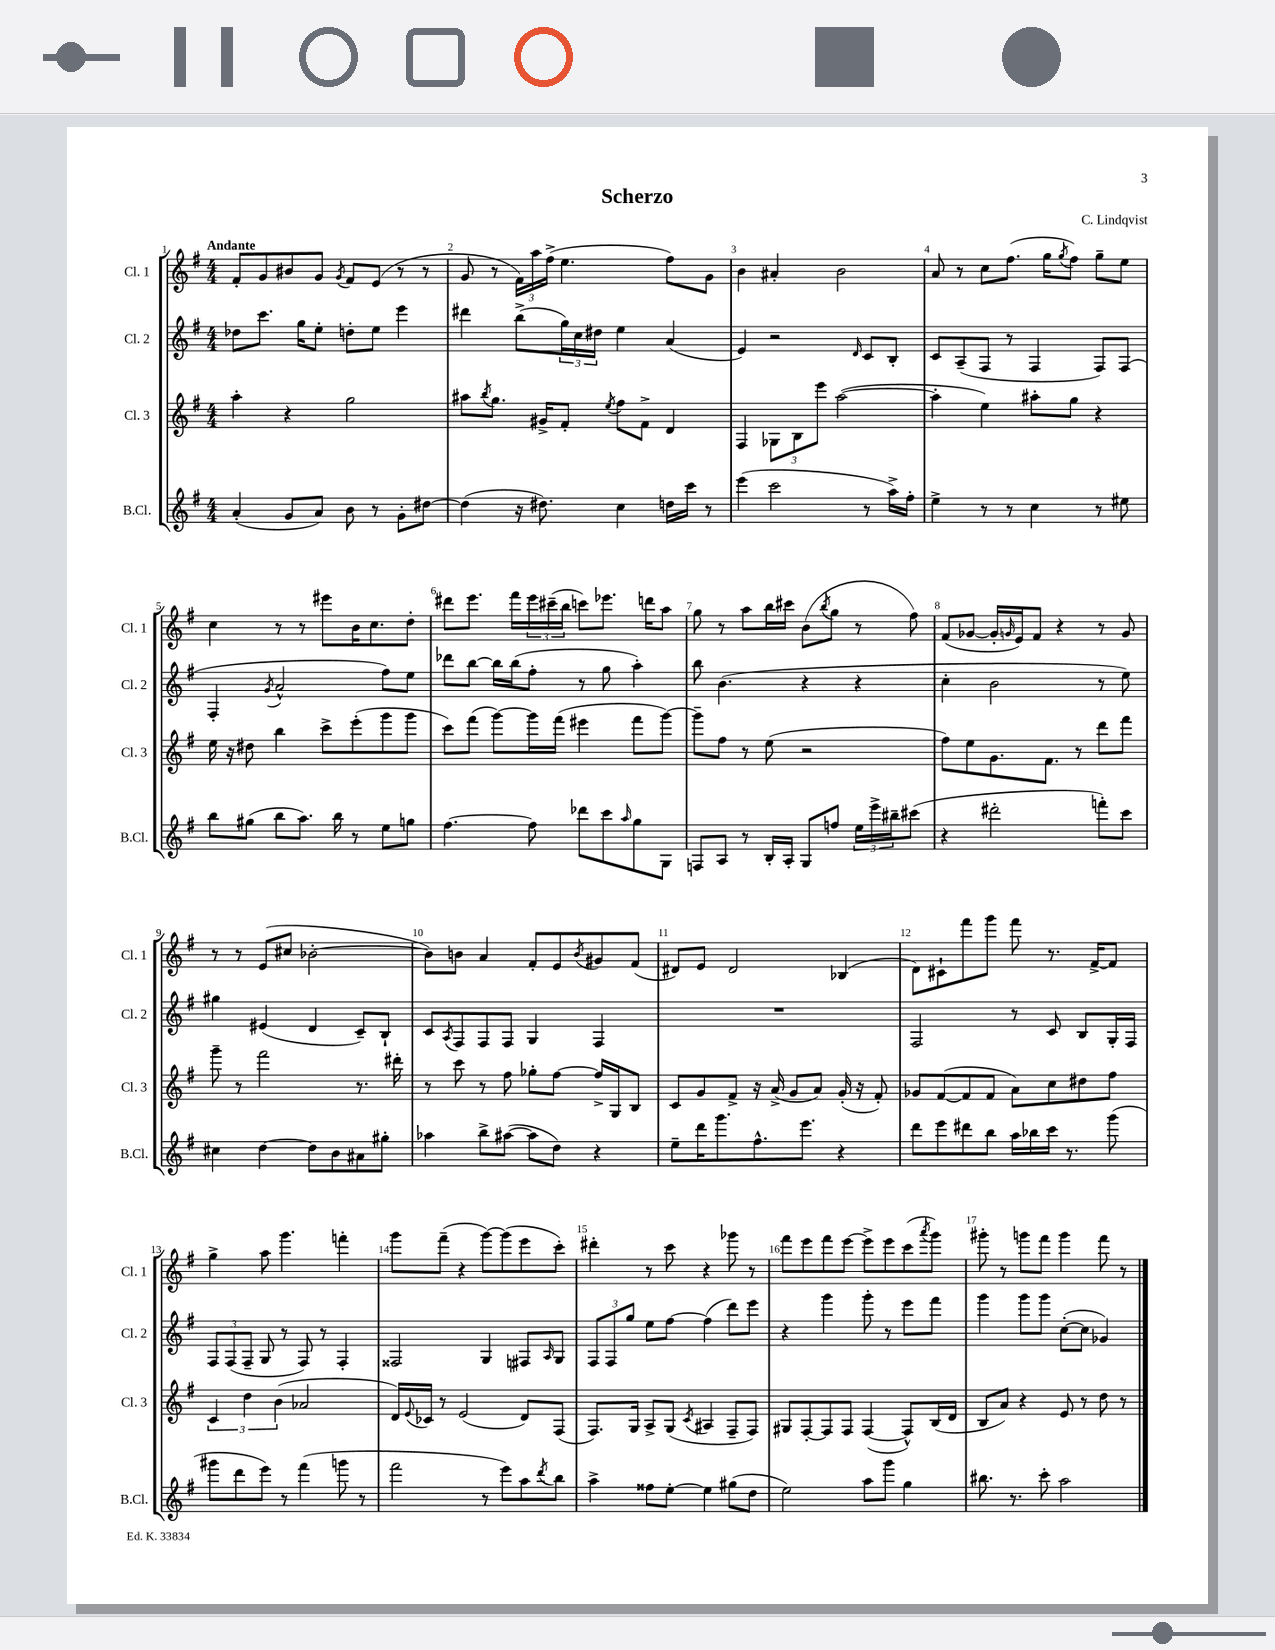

**kern	**kern	**kern	**kern
*staff4	*staff3	*staff2	*staff1
*clefG2	*clefG2	*clefG2	*clefG2
*k[f#]	*k[f#]	*k[f#]	*k[f#]
*M4/4	*M4/4	*M4/4	*M4/4
(4a'	4aa'	8dd-	8f#'
.	.	8.ccc	8g
8g	4r	.	8b#
.	.	16gg	.
8a)	.	8ee'	8g
.	.	.	8qg
8b	2gg	8dd'	8f#
8r	.	8ee	(8e
8g'	.	4eee	8r
[8dd#	.	.	8r
=	=	=	=
(4dd#]	8aa#	4ddd#	8g
.	8qbb	.	.
.	8.gg	.	8r
16r	.	(8bb^	24f#)
.	.	.	24aa
8.dd#)	16g#^	.	.
.	.	.	(24ff#^
.	8f#'	24gg)	4.ee
.	.	24cc	.
.	.	24dd#	.
.	8qee	.	.
4cc	8ff#	4ee	.
.	8f#^	.	.
16dd	4d	(4a	8ff#)
16ccc	.	.	.
8r	.	.	8g
=	=	=	=
(4eee	4F#	4e)	4b
2ccc	12G-	2r	4a#'
.	12B	.	.
.	12eee	.	.
.	([2aa	.	2b
.	.	16qqd	.
8r	.	8c	.
16aa^)	.	8B'	.
16ff#'	.	.	.
=	=	=	=
4ee^	4aa']	8c	8a
.	.	(8A~	8r
8r	4ee)	8F#	8cc
8r	.	8r	(8.ff#
4cc	8aa#'	4F#	.
.	.	.	16gg
.	.	.	8qgg
.	8gg	.	8ff#)
8r	4r	8F#)	8gg~
8ee#	.	(8F#	8ee
=	=	=	=
8bb	16ee	4F#'	4cc
.	16r	.	.
(8gg#	8dd#	.	.
.	.	8qg	.
8bb	4bb	2a^^	8r
8.aa)	.	.	8r
.	8ccc^	.	8eee#
16bb	.	.	.
8r	(8eee'	.	16b
.	.	.	8.cc
8ee	8ggg	8ff#)	.
8gg	8ggg	8ee	8dd'
=	=	=	=
[4.ff#	8ccc)	8ddd-	8ddd#
.	(8fff#	[8bb	8.eee
.	[8ggg)	16bb]	.
.	.	(16bb	16fff#
8ff#]	16ggg]	8ff#'	24eee
.	.	.	(24ccc#~
.	(16fff#	.	.
.	.	.	24bb
8ddd-	4eee#	8r	8ccc)
8ccc	.	8gg	8.eee-
16qqaa	.	.	.
8gg	8fff#	4aa')	.
.	.	.	16ddd
8G	[8ggg)	.	8aa
=	=	=	=
8F	8ggg~]	8bb	8gg
8A	8ff#	(4.b	8r
8r	8r	.	8aa
16B'	(8ee	.	16bb
16A'	.	.	16ccc#
8G	2r	4r	(8b
.	.	.	8qbb
8ff	.	.	8gg
24ee	.	4r	8r
24eee^	.	.	.
24bb#~	.	.	.
(8ccc#	.	.	8ff#)
=	=	=	=
4r	8ff#)	4cc'	(8f#
.	8ee	.	[8g-
2ddd#'	8.g	2b	16g-']
.	.	.	16qqg
.	.	.	16e)
.	.	.	8f#
.	8.f#	.	.
.	.	.	4r
.	8r	.	.
8fff')	8ddd	8r	8r
8ccc	8fff#	8ee)	8g
=	=	=	=
4cc#	8ggg~	4gg#	8r
.	8r	.	8r
[4dd	2fff#	(4e#	(8e
.	.	.	8cc#
8dd]	.	4d	[2b-'
8b	.	.	.
8a#	8.r	8c~)	.
8gg#'	.	8B`	.
.	16ddd#'	.	.
=	=	=	=
4aa-	8r	8c	8b-])
.	.	8qA	.
.	8ccc	8F#	8b
8bb^	8r	8F#	4a
([8aa#	8ff#	8F#	.
8aa#]	8gg-'	4G	8f#'
8dd)	[8ff#	.	8e
.	.	.	8qb
4r	16ff#^]	4F#	8g#
.	16G	.	.
.	8B	.	(8f#
=	=	=	=
8ee~	8c	1r	8d#)
16ddd	8g	.	8e
8.ggg	.	.	.
.	8f#^	.	2d#
8.ff#^^	16r	.	.
.	(16a^	.	.
.	8g	.	.
8.eee	.	.	.
.	8a)	.	.
4r	(16g'	.	(4B-
.	16r	.	.
.	8f#')	.	.
=	=	=	=
8ddd	8g-	2F#	8d)
8eee	([8f#	.	8c#`
8ddd#	8f#]	.	8fff#
8bb	8f#	.	8ggg
16aa	8a)	8r	8fff#
16bb-	.	.	.
16ccc	8cc	8c	8.r
8.r	.	.	.
.	8dd#	8B	.
.	.	.	[16f#^
(8ggg	8ff#	16G'	8f#]
.	.	16F#	.
=	=	=	=
8ggg#	6c	12F#	4gg^
.	.	(12F#	.
8ddd	.	.	.
.	6dd	12F#~	.
8eee)	.	8G	8aa
.	(6b	.	.
8r	.	8r	4.ggg
(4fff#	2a-	8F#)	.
.	.	8r	.
8ggg	.	4F#'	4fff'
8r	.	.	.
=	=	=	=
2fff#	16d)	2F##	8ggg
.	8qqe	.	.
.	16c-	.	.
.	8r	.	(8fff#~
.	(2e	.	4r
8r	.	4G	[8ggg)
8eee)	.	.	(8ggg]
8aa	8d)	8F#	8eee
8qddd	.	16qqA	.
8bb	(8F#	8G	8ccc')
=	=	=	=
4aa^	8.F#)	12F#	4ddd#'
.	.	12F#	.
.	.	12gg	.
.	16G	.	.
8ff##	8A^	8ee	8r
[8ee'	(8G	[8ff#	8ccc
.	8qc	.	.
4ee]	4A#	(4ff#]	4r
(8gg#	8F#~	8ddd)	8ggg-
8dd	8F#)	8eee	8r
=	=	=	=
2ee)	8G#	4r	8fff#
.	[8F#'	.	8eee
.	8F#]	4ggg	8fff#
.	8F#	.	[8eee
8aa	([4F#	8ggg'	8eee^]
8ggg	.	8r	8eee
4gg	8F#^^])	8eee	(8ccc
.	.	.	8qaaa
.	(16B	8fff#	8ggg)
.	16d	.	.
=	=	=	=
8.bb#	8B	4ggg	8ggg#'
.	8a)	.	8r
8.r	.	.	.
.	4r	8ggg	8ggg
8ccc'	.	8ggg	8fff#
2aa	8e	([8cc'	4ggg
.	8r	8cc]	.
.	8dd	4g-)	8fff#
.	8r	.	8r
==	==	==	==
*-	*-	*-	*-
